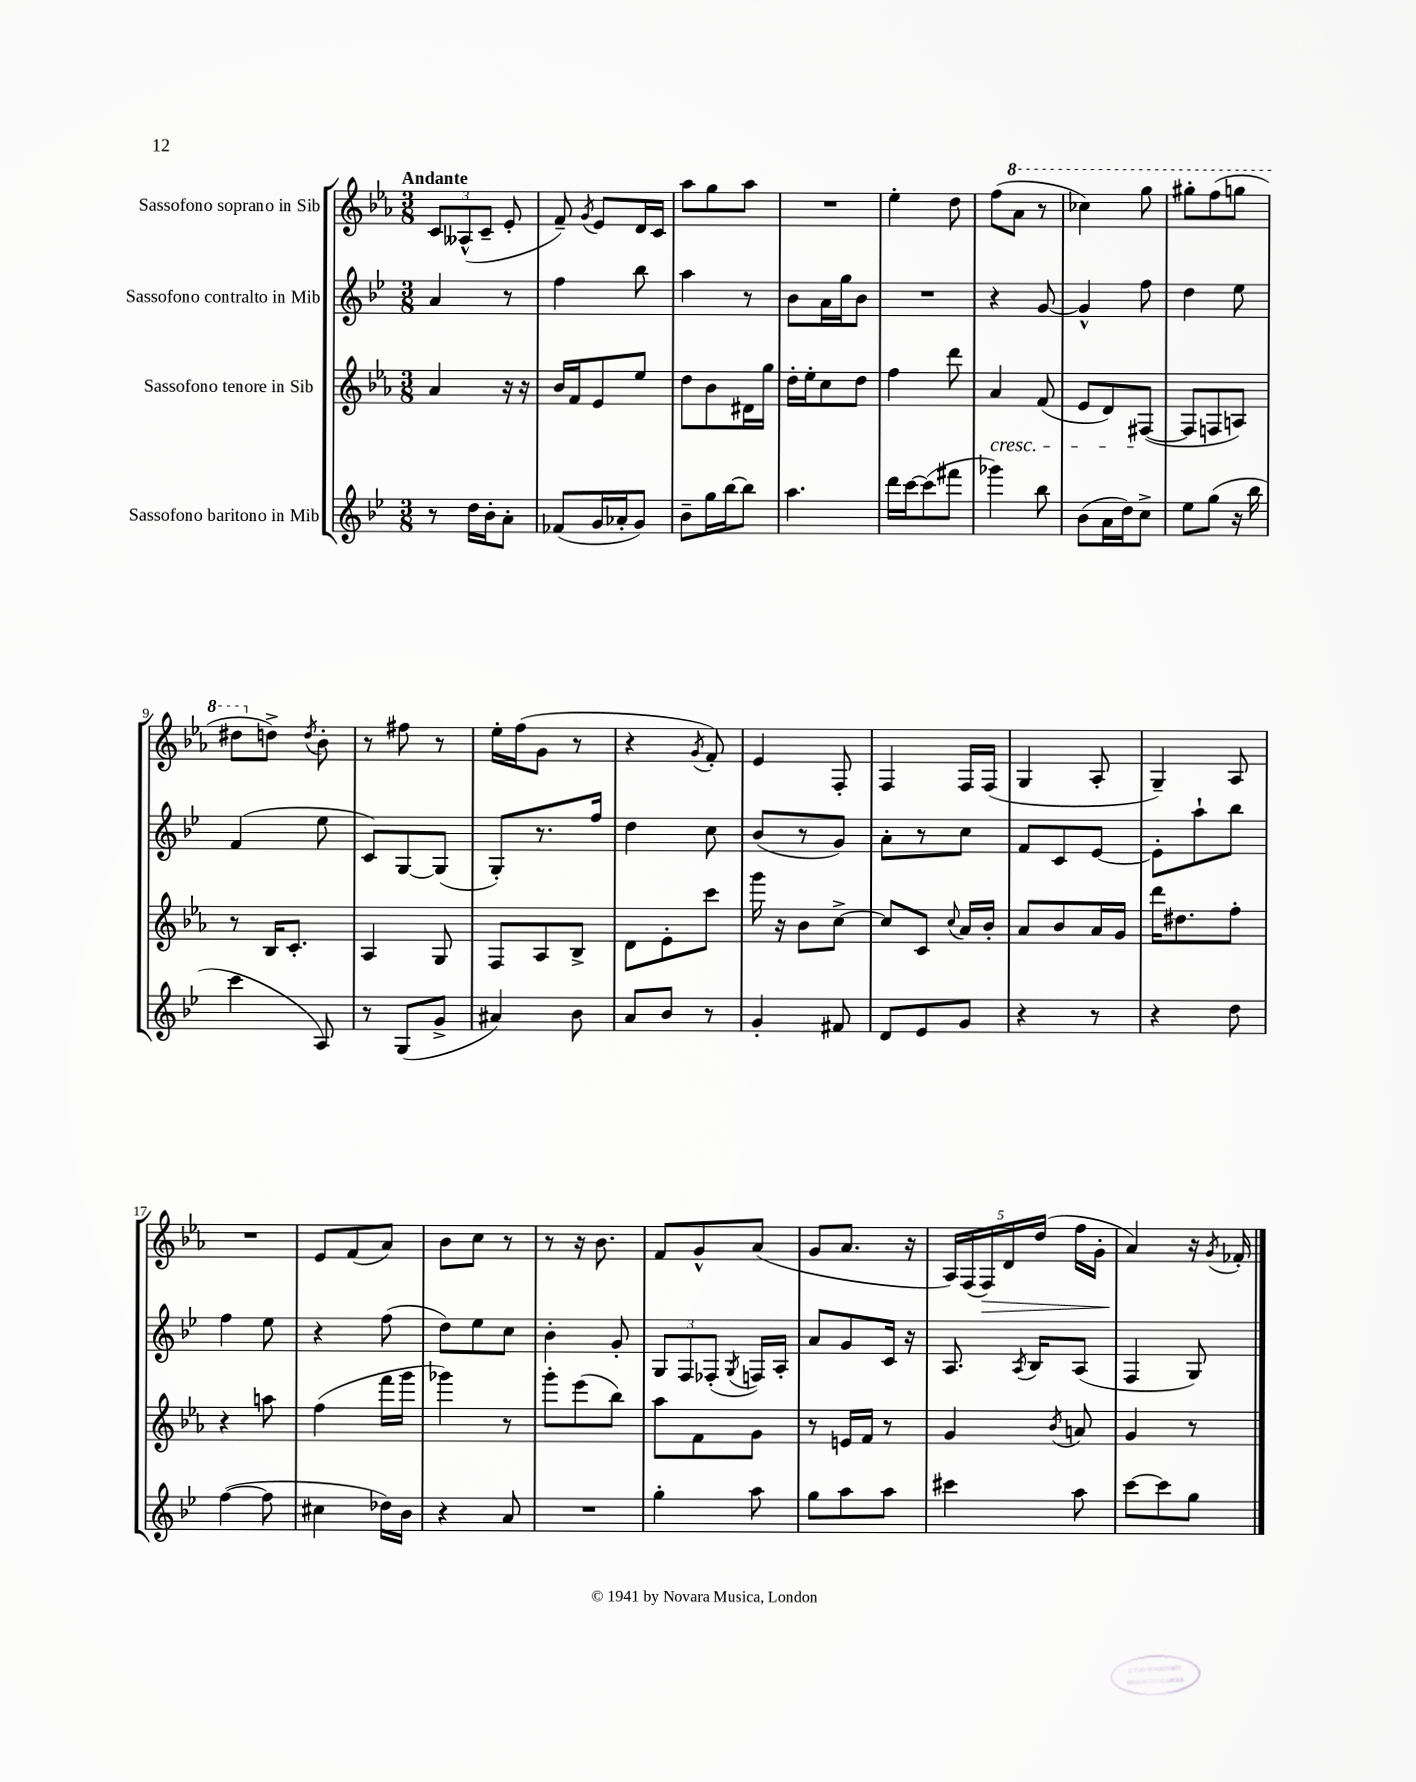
<<
\new StaffGroup <<
\new Staff = "s0" \with { instrumentName = "Sassofono soprano in Sib" } {
    \clef treble \key ees \major \numericTimeSignature \time 3/8 \tempo "Andante"
    \autoBeamOff \tuplet 3/2 { c'8[ aeses8-^( c'8]-- } ees'8-. |
    f'8--) \acciaccatura { g'8 } ees'8[ d'16 c'16] |
    aes''8[ g''8 aes''8] |
    R4. |
    ees''4-. d''8 |
    f''8[( \ottava #1 aes''8] r8 |
    ces'''4) g'''8 |
    gis'''8[-. f'''8( g'''8] |
    dis'''8[ \ottava #0 d''!8]->) \acciaccatura { d''8 } bes'8-. |
    r8 fis''8 r8 |
    ees''16[-. f''16( g'8] r8 |
    r4 \acciaccatura { g'8 } f'8-.) |
    ees'4 f8-. |
    f4 f16[ f16]( |
    g4 aes8-. |
    g4--) aes8 |
    R4. |
    ees'8[ f'8( aes'8]) |
    bes'8[ c''8] r8 |
    r8 r16 bes'8. |
    f'8[ g'8-^ aes'8]( |
    g'8[ aes'8.] r16 |
    \tuplet 5/4 { aes16[) f16( f16\>) d'16 d''16]( } f''16[ g'16]-. |
    aes'4\!) r16 \acciaccatura { g'8 } fes'16-. \bar "|." |
}
\new Staff = "s1" \with { instrumentName = "Sassofono contralto in Mib" } {
    \clef treble \key bes \major \numericTimeSignature \time 3/8
    \autoBeamOff a'4 r8 |
    f''4 bes''8 |
    a''4 r8 |
    bes'8[ a'16 g''16 bes'8] |
    R4. |
    r4 g'8~ |
    g'4-^ f''8 |
    d''4 ees''8 |
    f'4( ees''8 |
    c'8[) g8~ g8]( |
    g8[-.) r8. f''16] |
    d''4 c''8 |
    bes'8[( r8 g'8]) |
    a'8[-. r8 c''8] |
    f'8[ c'8 ees'8]~ |
    ees'8[-. a''8-! bes''8] |
    f''4 ees''8 |
    r4 f''8( |
    d''8[) ees''8 c''8] |
    bes'4-. g'8-. |
    \tuplet 3/2 { g8[ f8 fes8]-.( } \acciaccatura { g8 } f16[) a16]-. |
    a'8[ g'8 c'16] r16 |
    a8. \acciaccatura { a8 } bes16[ a8]( |
    f4 g8) \bar "|." |
}
\new Staff = "s2" \with { instrumentName = "Sassofono tenore in Sib" } {
    \clef treble \key ees \major \numericTimeSignature \time 3/8
    \autoBeamOff aes'4 r16 r16 |
    bes'16[ f'16 ees'8 ees''8] |
    d''8[ bes'8 dis'16 g''16] |
    d''16[-. ees''16-. c''8 d''8] |
    f''4 d'''8 |
    aes'4\cresc f'8( |
    ees'8[ d'8) fis8]~\!( |
    fis8[ f8 a8]) |
    r8 bes16[ c'8.]-. |
    aes4 g8 |
    f8[ aes8 bes8]-> |
    d'8[ ees'8-. c'''8] |
    g'''16 r16 bes'8[ c''8]~-> |
    c''8[ c'8] \appoggiatura { c''8 } aes'16[ bes'16]-. |
    aes'8[ bes'8 aes'16 g'16] |
    d'''16[ dis''8. f''8]-. |
    r4 a''8 |
    f''4( f'''16[ g'''16] |
    ges'''4) r8 |
    g'''8[-. ees'''8( bes''8]) |
    aes''8[ f'8 g'8] |
    r8 e'16[ f'16] r8 |
    g'4 \acciaccatura { bes'8 } a'8 |
    g'4 r8 \bar "|." |
}
\new Staff = "s3" \with { instrumentName = "Sassofono baritono in Mib" } {
    \clef treble \key bes \major \numericTimeSignature \time 3/8
    \autoBeamOff r8 d''16[ bes'16-. a'8]-. |
    fes'8[( g'16 aes'16-. g'8]) |
    bes'8[-- g''16 bes''16~ bes''8] |
    a''4. |
    d'''16[ c'''16~ c'''8( fis'''8] |
    ges'''4) bes''8 |
    bes'8[( a'16 d''16) c''8]-> |
    ees''8[ g''8]( r16 bes''16 |
    c'''4 a8) |
    r8 g8[( g'8]-> |
    ais'4) bes'8 |
    a'8[ bes'8] r8 |
    g'4-. fis'8 |
    d'8[ ees'8 g'8] |
    r4 r8 |
    r4 d''8 |
    f''4~( f''8 |
    cis''4 des''16[) bes'16] |
    r4 a'8 |
    R4. |
    g''4-. a''8 |
    g''8[ a''8 a''8] |
    cis'''4 a''8 |
    c'''8[~ c'''8 g''8] \bar "|." |
}
>>
>>
